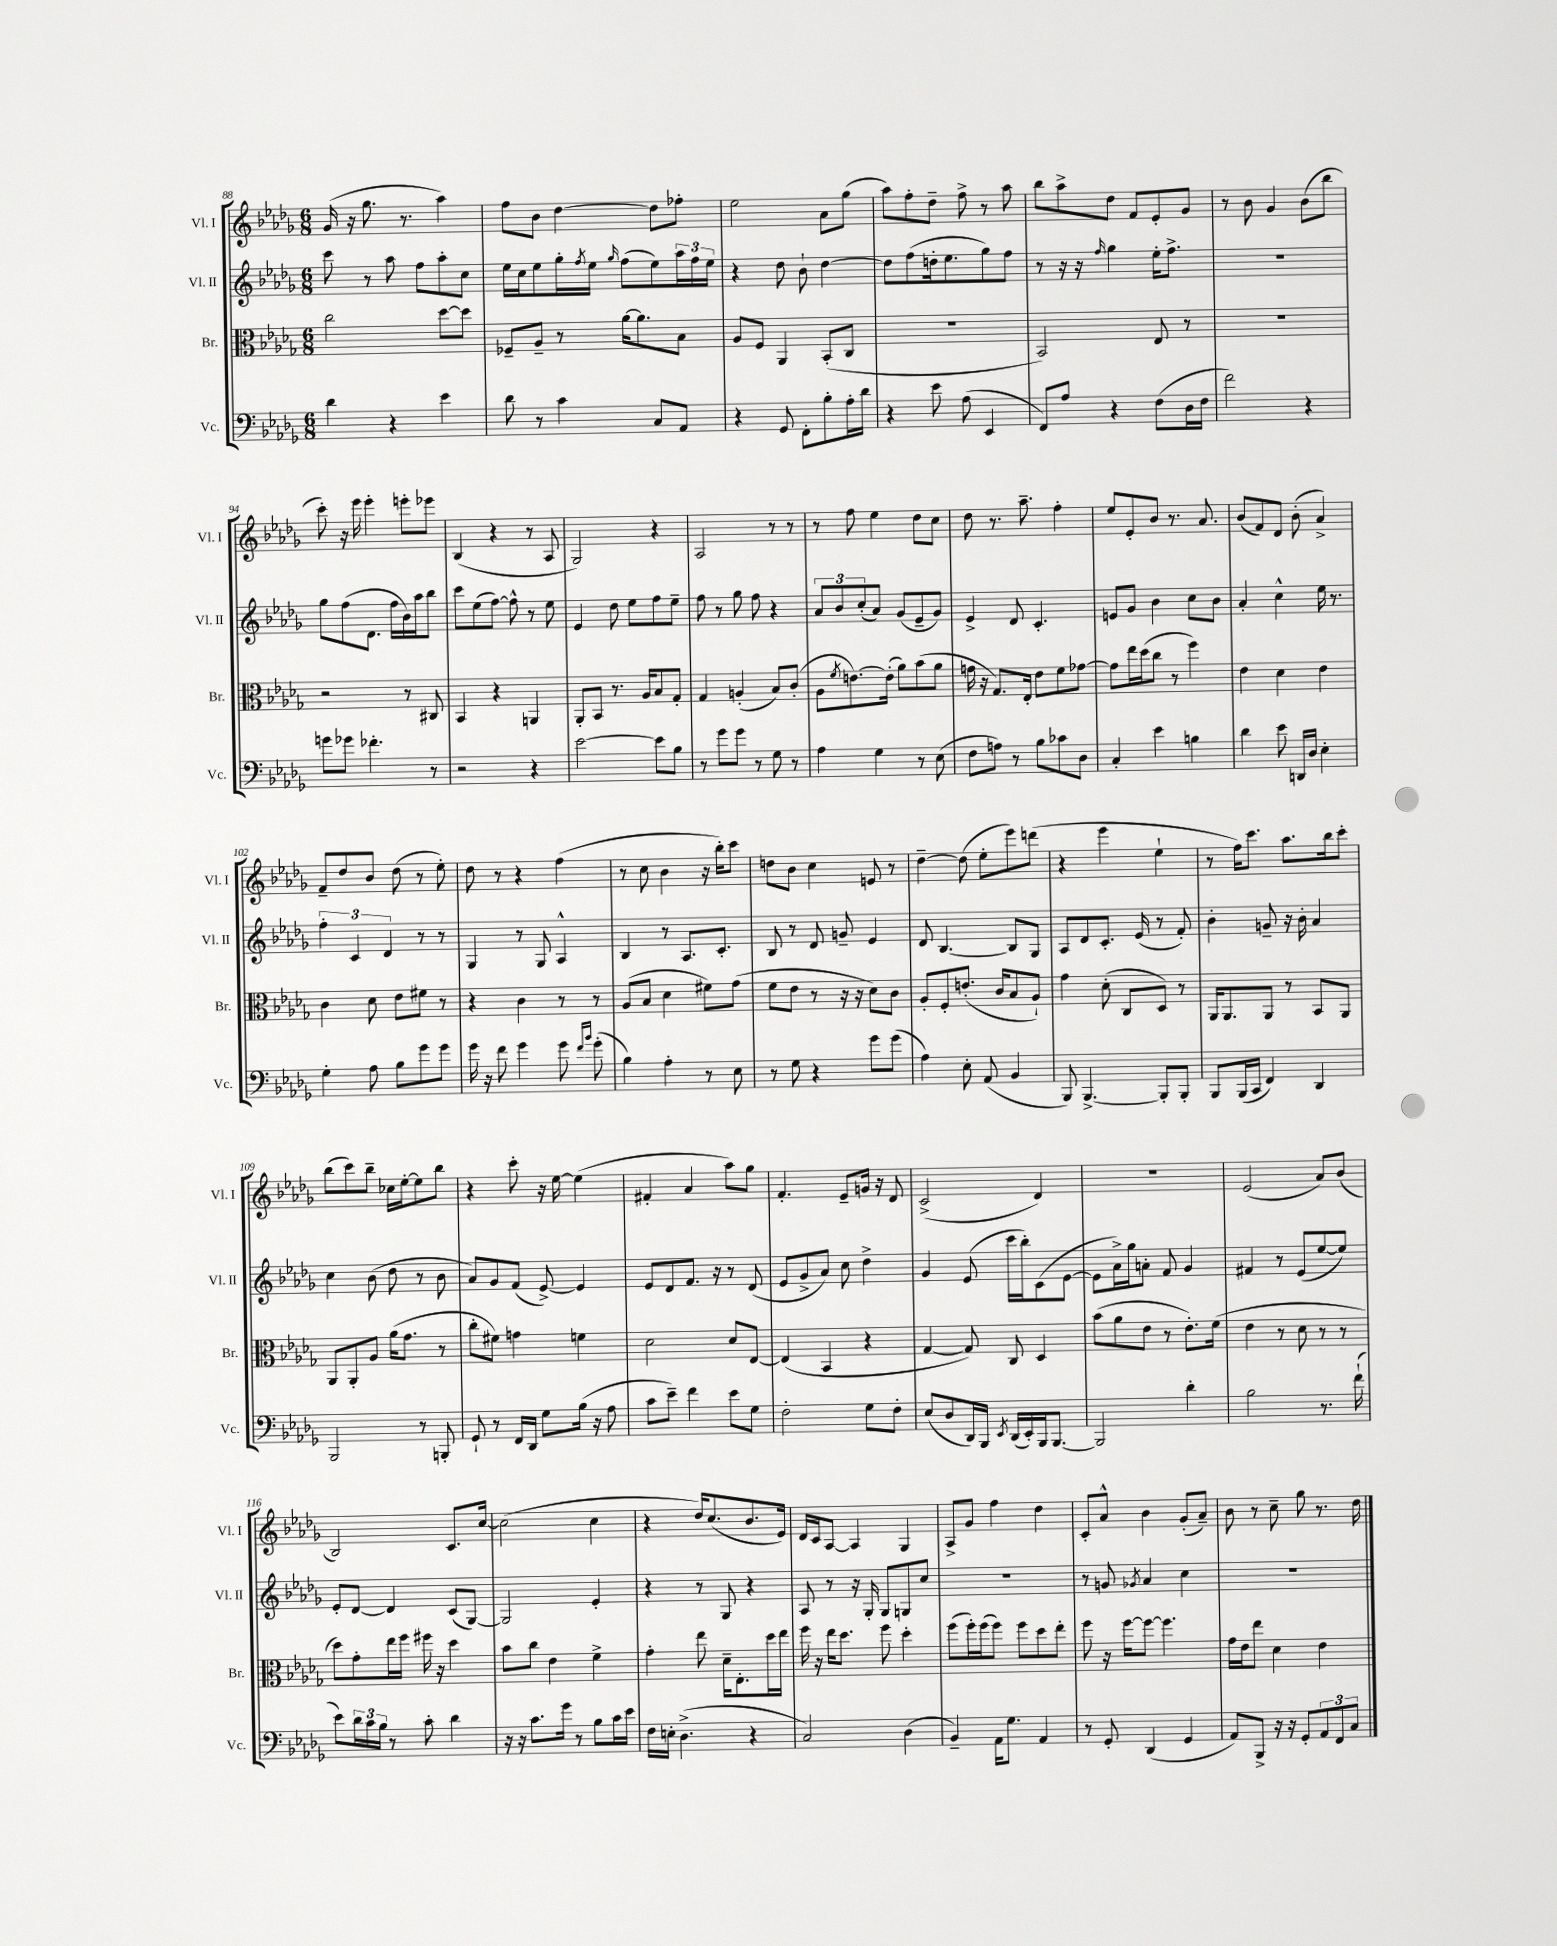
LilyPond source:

<<
\new StaffGroup <<
\new Staff = "s0" \with { instrumentName = "Vl. I" shortInstrumentName = "Vl. I" } {
    \clef treble \key des \major \numericTimeSignature \time 6/8
    ges'16( r16 ges''8. r8. aes''4) |
    f''8 bes'8 des''4~ des''8 fes''8-. |
    ees''2 aes'8 ges''8( |
    aes''8) f''8-. des''8-- f''8-> r8 aes''8 |
    bes''8 aes''8-> des''8 f'8 ees'8-. ges'8 |
    r8 bes'8 ges'4 bes'8( bes''8 |
    c'''8-.) r16 ees'''16 ees'''4-. e'''8-. ees'''8 |
    bes4( r4 r8 aes8 |
    ges2) r4 |
    aes2 r8 r8 |
    r8 f''8 ees''4 des''8 c''8 |
    des''8 r8. aes''8.-- f''4-. |
    ees''8 ees'8-. bes'8 r8. aes'8. |
    bes'8( f'8) des'8 bes'8-.( aes'4->) |
    f'8-- des''8 bes'8 des''8( r8 ees''8-.) |
    des''8 r8 r4 f''4( |
    r8 c''8 bes'4 r16 bes''16-.) c'''8 |
    d''8 bes'8 c''4 e'8 r8 |
    des''4~-- des''8( ees''8-. ees'''8) d'''8( |
    r4 ees'''4 ees''4-! |
    r8 f''16) c'''8. aes''8. bes''16 c'''8-. |
    bes''8( c'''8) bes''8-- ces''16 ees''16~-. ees''8 bes''8 |
    r4 c'''8-. r16 ees''16~ ees''4( |
    fis'4-. aes'4 aes''8) ges''8 |
    f'4.-. ees'8-- g'16 r16 des'8 |
    c'2->( des'4) |
    R2. |
    ees'2( aes'8) bes'8( |
    bes2) c'8. c''16~ |
    c''2( c''4 |
    r4 des''16) c''8.( bes'8. ees'16) |
    des'16 c'16 aes8~ aes4 ges4 |
    aes8-> ges'8 f''4 des''4 |
    c'8-. aes'8-^ bes'4 ges'8-.( aes'8--) |
    bes'8 r8 c''8-- ges''8 r8. des''16 \bar "|." |
}
\new Staff = "s1" \with { instrumentName = "Vl. II" shortInstrumentName = "Vl. II" } {
    \clef treble \key des \major \numericTimeSignature \time 6/8
    c'''8 r8 aes''8 f''8 aes''8-. c''8 |
    ees''16 c''16 ees''8 ges''16-. \acciaccatura { f''8 } ees''16 \grace { ges''16 } f''8( ees''8) \tuplet 3/2 { aes''16 f''16 ees''16 } |
    r4 des''8 bes'8-! des''4~ |
    des''8 f''8( d''16-. ees''8. ges''8) f''8 |
    r8 r16 r16 \grace { f''16 } ges''4 ees''16-. f''8.-> |
    R2. |
    ges''8 f''8( des'8. f''16 bes'16) aes''16 bes''8 |
    c'''8 ees''8( f''8~) f''8-^ r8 ees''8 |
    ees'4 des''8 ees''8 f''8 ees''8-- |
    f''8 r8 ges''8 f''8 r4 |
    \tuplet 3/2 { aes'8 bes'8 c''8-.( } aes'8) ges'8( ees'8-- ges'8) |
    ees'4-> des'8 c'4.-. |
    e'8 ges'8 bes'4 c''8 bes'8 |
    aes'4-. c''4-^ ees''16 r8. |
    \tuplet 3/2 { f''4-. c'4 des'4 } r8 r8 |
    ges4 r8 ges8 aes4-^ |
    bes4 r8 aes8. c'8.-. |
    bes8 r8 des'8 g'8-- ees'4 |
    des'8 bes4.~ bes8 ges8 |
    aes8 des'8 c'8.-. ees'16( r8 f'8-.) |
    bes'4-. g'8-- r16 bes'16-. aes'4 |
    c''4 bes'8( des''8 r8 bes'8 |
    aes'8) ges'8 f'8( ees'8~->) ees'4 |
    ees'8 des'8 f'8. r16 r8 des'8( |
    ees'8 ges'8-> aes'8) c''8 des''4-> |
    ges'4 ees'8( c'''16 bes''16-.) c'8( ees'8~ |
    ees'8 aes'16->) ges''16 a'8-. f'8 ges'4 |
    fis'4 r8 ees'8( ees''8~ ees''8) |
    ees'8-. des'8~ des'4 c'8( ges8~) |
    ges2 ees'4-. |
    r4 r8 ges8 r4 |
    aes8 r8 r16 ges16-. ges8 g8 c''8 |
    R2. |
    r8 g'8 \acciaccatura { ges'8 } aes'4 c''4 |
    R2. \bar "|." |
}
\new Staff = "s2" \with { instrumentName = "Br." shortInstrumentName = "Br." } {
    \clef alto \key des \major \numericTimeSignature \time 6/8
    c''2 des''8~ des''8 |
    fes8-- aes8-- r8 aes'16~ aes'8. bes8 |
    aes8 f8 aes,4 bes,8-.( c8 |
    R2. |
    bes,2) ees8 r8 |
    R2. |
    r2 r8 cis8 |
    bes,4 r4 a,4 |
    aes,8-. bes,8 r8. aes16 bes8 ges8-. |
    ges4 a4-.( bes8) c'8-.( |
    aes8 \acciaccatura { f'8 } e'8.~) e'16-.( aes'8) bes'8( aes'8 |
    g'16 r16 ges8.) ees16-. ees'8 f'8 ges'8~ |
    ges'8 ees''16 des''16( c''8 r8 f''4) |
    ees'4 des'4 ees'4 |
    c'4 des'8 ees'8 fis'8 r8 |
    r4 c'4 r8 r8 |
    aes8( bes8 des'4 fis'8) ges'8( |
    f'8 ees'8 r8 r16 r16 des'8) c'8 |
    aes8-. f8-. e'8.-.( c'16 bes8 aes8-!) |
    ges'4 des'8-.( c8 des8) r8 |
    aes,16 aes,8. aes,8 r8 bes,8 aes,8 |
    aes,8 aes,8-. aes8 aes'16( ges'8. r8 |
    c''8-. fis'8) g'4 f'4 |
    des'2 des'8 ees8~ |
    ees4( bes,4 r4 |
    ges4~ ges8) c8 des4 |
    bes'8( aes'8 ees'8 r8 ees'8.-.) f'16( |
    ees'4 r8 des'8 r8 r8 |
    des''8) ges'8-. ees''16 f''16 fis''16 r16 des''4 |
    bes'8 c''8 ees'4 f'4-> |
    ges'4-. ees''8 des'16-- ees8.-. des''16 ees''16 |
    f''16 r16 ees''16 des''8. f''8 des''4-. |
    f''8( f''16-.) f''16( f''8) f''8 des''8 ees''8-. |
    f''8 r16 f''16~ f''8~ f''4. |
    ges'16 ees'16 ees''8 des'4 ees'4 \bar "|." |
}
\new Staff = "s3" \with { instrumentName = "Vc." shortInstrumentName = "Vc." } {
    \clef bass \key des \major \numericTimeSignature \time 6/8
    des'4 r4 ees'4 |
    des'8 r8 c'4 c8 aes,8 |
    r4 ges,8 f,8-. bes8-. aes16-. des'16 |
    r4 ees'8 aes8( ees,4 |
    f,8) aes8 r4 f8( des16 f16 |
    f'2) r4 |
    g'8 ges'8 fes'4.-. r8 |
    r2 r4 |
    ees'2~ ees'8 bes8 |
    r8 ges'8 ges'8 r8 ges8 r8 |
    aes4 ges4 r8 ees8( |
    f8 a8) r8 bes8 ces'8 des8 |
    c4-. ees'4 b4 |
    des'4 ees'8 d,16 des16 ees4-. |
    ges4-. aes8 bes8 ges'8 ges'8 |
    ges'16 r16 f'8 ges'4 ges'8 \grace { f'16 bes'16 } ges'8-.( |
    bes4) aes4-. r8 ees8 |
    r8 ges8 r4 ges'8 ges'8( |
    aes4) ees8-. aes,8( bes,4 |
    bes,,8) bes,,4.~-> bes,,8-. bes,,8-. |
    bes,,8 bes,,16( c,16 f,4) des,4 |
    bes,,2 r8 b,,8-. |
    ges,8-! r8 f,16 des,16 ges8 bes16( r16 aes8 |
    c'8 ees'8--) f'4 ees'8 ges8 |
    f2-. ges8 f8-. |
    ees8( des8 des,16) bes,,16 \acciaccatura { ees,8 } des,16( ees,16-.) bes,,16 bes,,8.~ |
    bes,,2 des'4-. |
    bes2 r8. f'16-!( |
    ees'8) \tuplet 3/2 { des'16 c'16 bes16 } r8 c'8-. des'4 |
    r16 r16 c'8. ges'16 r8 bes8 c'16 ees'16 |
    f16 e16-. des4.->( r4 |
    c2) des4( |
    bes,4--) aes,16 ges8. aes,4 |
    r8 ges,8-. des,4( ges,4 |
    aes,8) bes,,8-> r16 r16 ges,8-. \tuplet 3/2 { aes,8 f,8 c8 } \bar "|." |
}
>>
>>
\layout { \context { \Score currentBarNumber = #88 } }
